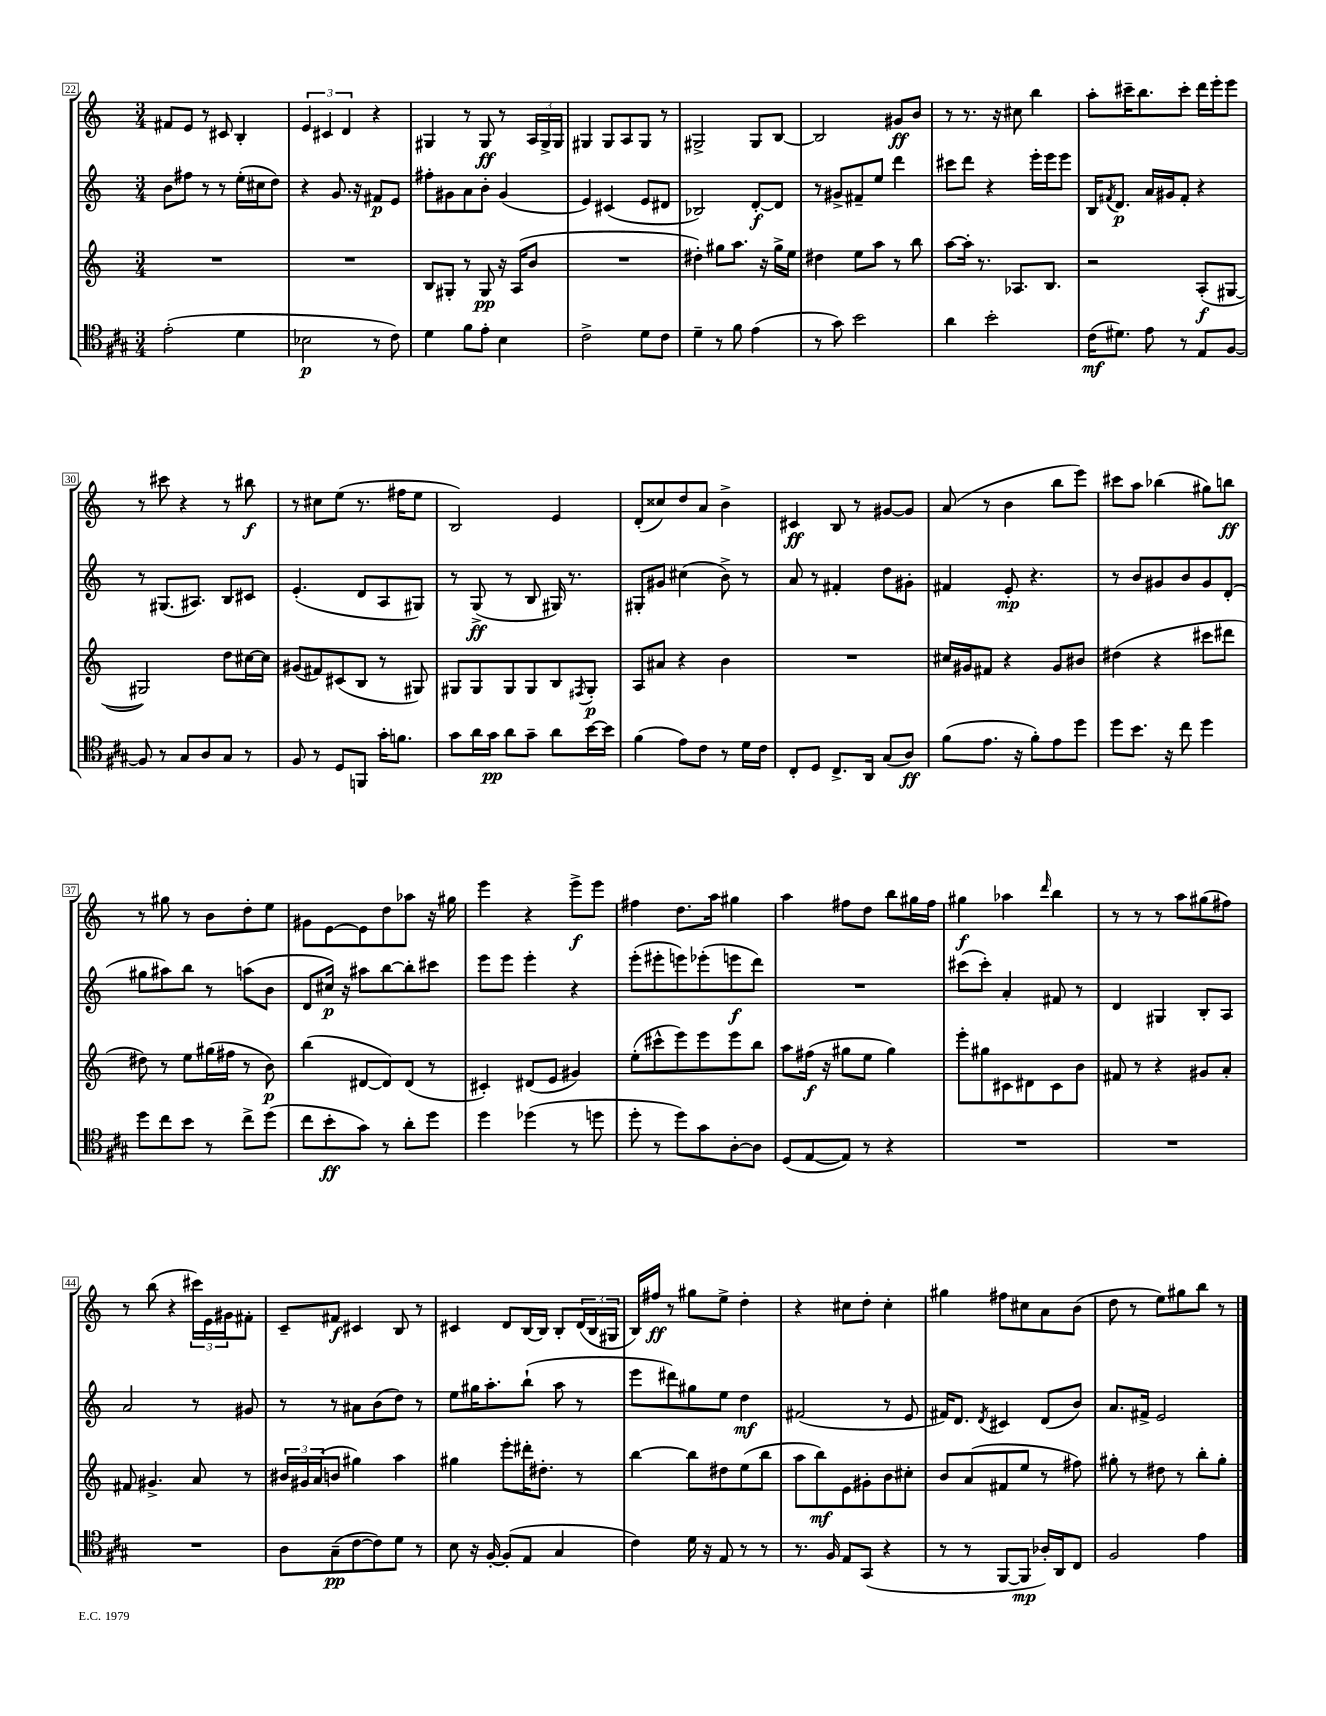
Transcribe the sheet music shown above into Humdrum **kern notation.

**kern	**dynam	**kern	**dynam	**kern	**dynam	**kern	**dynam
*part4	*part4	*part3	*part3	*part2	*part2	*part1	*part1
*staff4	*staff4	*staff3	*staff3	*staff2	*staff2	*staff1	*staff1
*clefC4	*	*clefG2	*	*clefG2	*	*clefG2	*
*k[f#c#g#]	*	*k[]	*	*k[]	*	*k[]	*
*M3/4	*	*M3/4	*	*M3/4	*	*M3/4	*
=22	=22	=22	=22	=22	=22	=22	=22
(2e'\	.	2.r	.	8b\L	.	8f#X/L	.
.	.	.	.	8ff#X\J	.	8e/J	.
.	.	.	.	8r	.	8r	.
.	.	.	.	8r	.	8c#X/	.
4d\	.	.	.	(16ee'\LL	.	4B'/	.
.	.	.	.	16cc#X\J	.	.	.
.	.	.	.	8dd\J)	.	.	.
=23	=23	=23	=23	=23	=23	=23	=23
2B-X\	p	2.r	.	4r	.	6e/	.
.	.	.	.	.	.	6c#X/	.
.	.	.	.	8.g/	.	.	.
.	.	.	.	.	.	6d/	.
.	.	.	.	16r	.	.	.
8r	.	.	.	8f#X/L	p	4r	.
8c#\)	.	.	.	8e/J	.	.	.
=24	=24	=24	=24	=24	=24	=24	=24
4d\	.	8B/L	.	8ff#X'\L	.	4G#X/	.
.	.	8G#X'/J	.	8g#X\	.	.	.
8f#\L	.	8r	.	8a\	.	8r	.
8e'\J	.	8G#/	pp	8b'\J	.	8G#/	ff
4B\	.	16r	.	(4g#/	.	8r	.
.	.	(16A/KL	.	.	.	.	.
.	.	8b/J	.	.	.	24A/LL	.
.	.	.	.	.	.	24G#^/	.
.	.	.	.	.	.	24G#/JJ	.
=25	=25	=25	=25	=25	=25	=25	=25
2c#^\	.	2.r	.	4e/)	.	4G#X/	.
.	.	.	.	(4c#X/	.	8G#/L	.
.	.	.	.	.	.	8A/	.
8d\L	.	.	.	8e/L	.	8G#/J	.
8c#\J	.	.	.	8d#X/J	.	8r	.
=26	=26	=26	=26	=26	=26	=26	=26
4d~\	.	4dd#X'\)	.	2B-X/)	.	2G#X^/	.
8r	.	8gg#X\L	.	.	.	.	.
8f#\	.	8.aa\J	.	.	.	.	.
(4e\	.	.	.	[8d'/L	f	8G#/L	.
.	.	16r	.	.	.	.	.
.	.	16gg#^\LL	.	8d/J]	.	[8B/J	.
.	.	16ee\JJ	.	.	.	.	.
=27	=27	=27	=27	=27	=27	=27	=27
8r	.	4dd#X\	.	8r	.	2B/]	.
8g#\)	.	.	.	8g#X^/L	.	.	.
2b\	.	8ee\L	.	8f#X~/	.	.	.
.	.	8aa\J	.	8ee/J	.	.	.
.	.	8r	.	4ddd\	.	8g#X/L	ff
.	.	8bb\	.	.	.	8b/J	.
=28	=28	=28	=28	=28	=28	=28	=28
4a\	.	[8aa\L	.	8ccc#X\L	.	8r	.
.	.	16aa'\Jk]	.	8ddd\J	.	8.r	.
.	.	8.r	.	.	.	.	.
2b'\	.	.	.	4r	.	.	.
.	.	.	.	.	.	16r	.
.	.	8.A-X/L	.	.	.	8cc#X\	.
.	.	.	.	16eee'\LL	.	4bb\	.
.	.	8.B/J	.	16eee\J	.	.	.
.	.	.	.	8eee\J	.	.	.
=29	=29	=29	=29	=29	=29	=29	=29
(16c#\KL	mf	2r	.	16B/KL	.	8aa'\L	.
.	.	.	.	8qf#X/	.	.	.
8.d#X\J)	.	.	.	8.d/J	p	.	.
.	.	.	.	.	.	16ccc#X~\K	.
.	.	.	.	.	.	8.bb\	.
8e\	.	.	.	16a/LL	.	.	.
.	.	.	.	16g#X/J	.	.	.
8r	.	.	.	8f#'/J	.	8ccc#'\J	.
8E/L	.	(8A'/L	f	4r	.	16ddd\LL	.
.	.	.	.	.	.	16eee'\J	.
[8F#/J	.	[8G#X/J	.	.	.	8eee\J	.
!!LO:LB:g=z
=30	=30	=30	=30	=30	=30	=30	=30
8F#/]	.	2G#X/])	.	8r	.	8r	.
8r	.	.	.	(8.G#X/L	.	8ccc#X\	.
8G#/L	.	.	.	.	.	4r	.
.	.	.	.	8.A#X/J)	.	.	.
8A/	.	.	.	.	.	.	.
8G#/J	.	8dd\L	.	8B/L	.	8r	.
8r	.	[16cc#X\L	.	8c#X/J	.	8bb#X\	f
.	.	16cc#\JJ]	.	.	.	.	.
=31	=31	=31	=31	=31	=31	=31	=31
8F#/	.	(8g#X/L	.	(4.e'/	.	8r	.
8r	.	8f#X/)	.	.	.	8cc#X\L	.
8D/L	.	(8c#X/	.	.	.	(8ee\J	.
8FFn/J	.	8B/J	.	8d/L	.	8.r	.
16g#'\KL	.	8r	.	8A/	.	.	.
8.fn\J	.	.	.	.	.	16ff#X\KL	.
.	.	8G#X/)	.	8G#X/J)	.	8ee\J	.
=32	=32	=32	=32	=32	=32	=32	=32
8g#\L	.	8G#X/L	.	8r	.	2B/)	.
16a\L	.	8G#/	.	(8G^/	ff	.	.
16g#\JJ	pp	.	.	.	.	.	.
8a\L	.	8G#/	.	8r	.	.	.
8g#~\J	.	8G#/	.	8B/	.	.	.
8a\L	.	8B/	.	16G#X/)	.	4e/	.
.	.	.	.	8.r	.	.	.
.	.	8qF#X/	.	.	.	.	.
[16b\L	.	8G#'/J	p	.	.	.	.
16b\JJ]	.	.	.	.	.	.	.
=33	=33	=33	=33	=33	=33	=33	=33
(4f#\	.	8A/L	.	8G#X'/L	.	(8d'/L	.
.	.	8a#X/J	.	8g#X/J	.	8cc##X/)	.
8e\L)	.	4r	.	(4cc#X\	.	8dd/	.
8c#\J	.	.	.	.	.	8a/J	.
8r	.	4b\	.	8b^\)	.	4b^\	.
16d\LL	.	.	.	8r	.	.	.
16c#\JJ	.	.	.	.	.	.	.
=34	=34	=34	=34	=34	=34	=34	=34
8C#'/L	.	2.r	.	8a/	.	4c#X/	ff
8D/J	.	.	.	8r	.	.	.
8.C#^/L	.	.	.	4f#X'/	.	8B/	.
.	.	.	.	.	.	8r	.
16AA/Jk	.	.	.	.	.	.	.
(8G#/L	.	.	.	8dd\L	.	[8g#X/L	.
8A/J)	ff	.	.	8g#X'\J	.	8g#/J]	.
=35	=35	=35	=35	=35	=35	=35	=35
(8f#\L	.	16cc#X/LL	.	4f#X/	.	(8a/	.
.	.	16g#X/J	.	.	.	.	.
8.e\J	.	8f#X/J	.	.	.	8r	.
.	.	4r	.	8e'/	mp	4b\	.
16r	.	.	.	.	.	.	.
8f#'\L)	.	.	.	4.r	.	.	.
8e\	.	8g#/L	.	.	.	8bb\L	.
8dd\J	.	8b#X/J	.	.	.	8eee\J)	.
=36	=36	=36	=36	=36	=36	=36	=36
8dd\L	.	(4dd#X\	.	8r	.	8ccc#X\L	.
8.b\J	.	.	.	8b/L	.	8aa\J	.
.	.	4r	.	8g#X/	.	(4bb-X\	.
16r	.	.	.	.	.	.	.
8cc#\	.	.	.	8b/	.	.	.
4dd\	.	8ccc#X\L	.	8g#/	.	8gg#X\L)	.
.	.	8ddd#X\J	.	(8d'/J	.	8bbn\J	ff
!!LO:LB:g=z
=37	=37	=37	=37	=37	=37	=37	=37
8dd\L	.	8dd#X\)	.	8gg#X\L	.	8r	.
8cc#\	.	8r	.	8aa#X\)	.	8gg#X\	.
8b\J	.	8ee\L	.	8bb\J	.	8r	.
8r	.	(16gg#X\L	.	8r	.	8b\L	.
.	.	16ff#X\JJ	.	.	.	.	.
8cc#^\L	.	8r	.	(8aan\L	.	8dd'\	.
(8dd\J	.	8b\)	p	8b\J	.	8ee\J	.
=38	=38	=38	=38	=38	=38	=38	=38
8cc#\L	.	(4bb\	.	8d/L	.	8g#X\L	.
8b'\	ff	.	.	16cc#X/Jk)	p	[8e\	.
.	.	.	.	16r	.	.	.
8g#\J)	.	[8d#X/L	.	8aa#X\L	.	8e\]	.
8r	.	8d#/])	.	[8bb\	.	8dd\	.
8a'\L	.	(8d#/J	.	8bb'\]	.	8aa-X\J	.
8dd\J	.	8r	.	8ccc#X\J	.	16r	.
.	.	.	.	.	.	16gg#X\	.
=39	=39	=39	=39	=39	=39	=39	=39
4dd\	.	4c#X'/)	.	8eee\L	.	4eee\	.
.	.	.	.	8eee\J	.	.	.
(4dd-X\	.	(8d#X/L	.	4eee'\	.	4r	.
.	.	8e/J	.	.	.	.	.
8r	.	4g#X/)	.	4r	.	8eee^\L	f
8ddn\	.	.	.	.	.	8eee\J	.
=40	=40	=40	=40	=40	=40	=40	=40
8dd'\	.	(8ee'\L	.	(8eee'\L	.	4ff#X\	.
8r	.	8ccc#X^^\	.	8eee#X'\	.	.	.
8dd\L)	.	8eee\)	.	8eeen\)	.	8.dd\L	.
8g#\	.	8eee\	.	(8eee-X'\	.	.	.
.	.	.	.	.	.	16aa\Jk	.
[8A'\	.	8eee\	.	8eeen\	f	4gg#X\	.
8A\J]	.	8bb\J	.	8ddd\J)	.	.	.
=41	=41	=41	=41	=41	=41	=41	=41
(8D/L	.	8aa\L	.	2.r	.	4aa\	.
[8E/	.	(16ff#X\Jk	f	.	.	.	.
.	.	16r	.	.	.	.	.
8E/J])	.	8gg#X\L	.	.	.	8ff#X\L	.
8r	.	8ee\J	.	.	.	8dd\J	.
4r	.	4gg#\)	.	.	.	8bb\L	.
.	.	.	.	.	.	16gg#X\L	.
.	.	.	.	.	.	16ff#\JJ	.
=42	=42	=42	=42	=42	=42	=42	=42
2.r	.	8eee'\L	.	(8ccc#X\L	.	4gg#X\	f
.	.	8gg#X\	.	8ccc#'\J)	.	.	.
.	.	8c#X\	.	4a'/	.	4aa-X\	.
.	.	8d#X\	.	.	.	.	.
.	.	.	.	.	.	16qqddd/	.
.	.	8c#\	.	8f#X/	.	4bb\	.
.	.	8b\J	.	8r	.	.	.
=43	=43	=43	=43	=43	=43	=43	=43
2.r	.	8f#X/	.	4d/	.	8r	.
.	.	8r	.	.	.	8r	.
.	.	4r	.	4G#X/	.	8r	.
.	.	.	.	.	.	8aa\L	.
.	.	8g#X/L	.	8B'/L	.	(8gg#X\	.
.	.	8a'/J	.	8A/J	.	8ff#X\J)	.
!!LO:LB:g=z
=44	=44	=44	=44	=44	=44	=44	=44
2.r	.	8f#X/	.	2a/	.	8r	.
.	.	4.g#X^/	.	.	.	(8bb\	.
.	.	.	.	.	.	4r	.
.	.	8a/	.	8r	.	24ccc#X\LL)	.
.	.	.	.	.	.	24e\	.
.	.	.	.	.	.	24g#X\J	.
.	.	8r	.	8g#X/	.	8f#X'\J	.
=45	=45	=45	=45	=45	=45	=45	=45
8A\L	.	24b#X/LL	.	8r	.	8c~/L	.
.	.	24g#X/	.	.	.	.	.
.	.	(24a/J	.	.	.	.	.
(8G#~\	pp	8bn/J	.	8r	.	8f#X/J	f
[8c#\	.	4gg#X\)	.	8a#X\L	.	4c#X/	.
8c#\])	.	.	.	(8b\	.	.	.
8d\J	.	4aa\	.	8dd\J)	.	8B/	.
8r	.	.	.	8r	.	8r	.
=46	=46	=46	=46	=46	=46	=46	=46
8B\	.	4gg#X\	.	8ee\L	.	4c#X/	.
16r	.	.	.	16gg#X\K	.	.	.
[16F#'/	.	.	.	8.aa'\	.	.	.
(8F#'/L]	.	8eee'\L	.	.	.	8d/L	.
8E/J	.	16ddd#X'\K	.	(8bb`\J	.	[16B/L	.
.	.	8.dd#X'\J	.	.	.	16B/JJ]	.
4G#/	.	.	.	8aa\	.	8B'/L	.
.	.	8r	.	8r	.	(24d/L	.
.	.	.	.	.	.	24B/	.
.	.	.	.	.	.	24G#X/JJ	.
=47	=47	=47	=47	=47	=47	=47	=47
4c#\)	.	[4bb\	.	8eee\L	.	16B/LL)	.
.	.	.	.	.	.	16ff#X/JJ	ff
.	.	.	.	8ddd#X\)	.	8r	.
16d\	.	8bb\L]	.	8gg#X\	.	8gg#X\L	.
16r	.	.	.	.	.	.	.
8E/	.	8dd#X\	.	8ee\J	.	8ee^\J	.
8r	.	(8ee\	.	4dd\	mf	4dd'\	.
8r	.	8bb\J	.	.	.	.	.
=48	=48	=48	=48	=48	=48	=48	=48
8.r	.	8aa\L	.	(2f#X/	.	4r	.
.	.	8bb\)	mf	.	.	.	.
16F#/	.	.	.	.	.	.	.
8E/L	.	8e\	.	.	.	8cc#X\L	.
(8GG#/J	.	8g#X'\	.	.	.	8dd'\J	.
4r	.	8b\	.	8r	.	4cc#'\	.
.	.	8cc#X'\J	.	8e/	.	.	.
=49	=49	=49	=49	=49	=49	=49	=49
8r	.	8b/L	.	16f#X/KL)	.	4gg#X\	.
.	.	.	.	8.d/J	.	.	.
8r	.	(8a/	.	.	.	.	.
.	.	.	.	8qd/	.	.	.
[8FF#/L	.	8f#X/	.	4c#X/	.	8ff#X\L	.
8FF#/J]	mp	8ee/J	.	.	.	8cc#X\	.
16A-X'/LL)	.	8r	.	(8d/L	.	8a\	.
16AA/J	.	.	.	.	.	.	.
8C#/J	.	8ff#X\)	.	8b/J)	.	(8b\J	.
=50	=50	=50	=50	=50	=50	=50	=50
2F#/	.	8gg#X'\	.	8.a/L	.	8dd\	.
.	.	8r	.	.	.	8r	.
.	.	.	.	16f#X^/Jk	.	.	.
.	.	8dd#X\	.	2e/	.	8ee\L)	.
.	.	8r	.	.	.	8gg#X\	.
4e\	.	8bb'\L	.	.	.	8bb\J	.
.	.	8gg#'\J	.	.	.	8r	.
==	==	==	==	==	==	==	==
*-	*-	*-	*-	*-	*-	*-	*-
